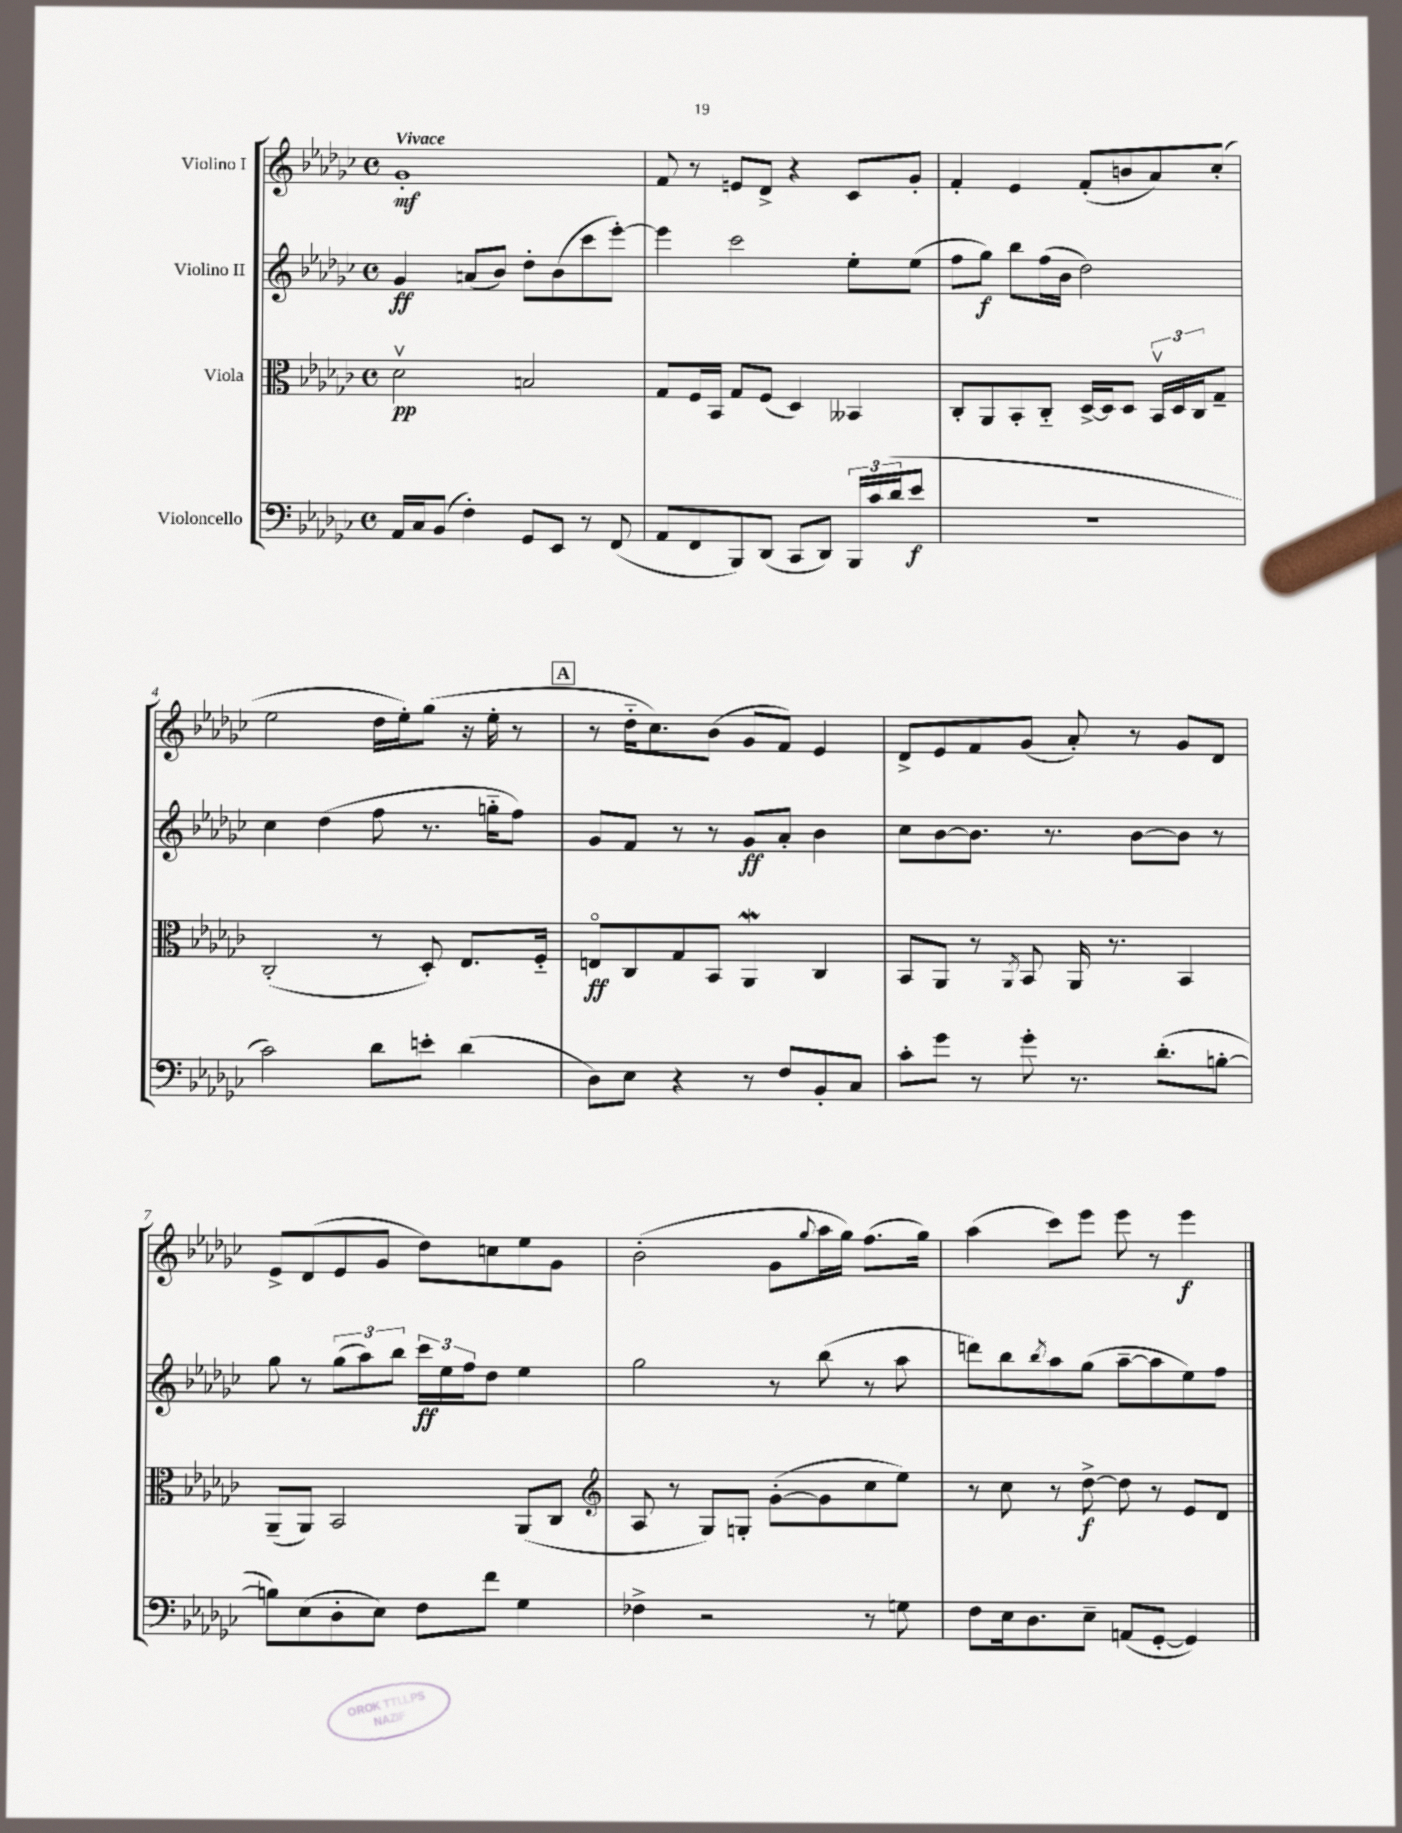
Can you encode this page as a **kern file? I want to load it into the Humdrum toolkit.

**kern	**kern	**kern	**kern
*staff4	*staff3	*staff2	*staff1
*clefF4	*clefC3	*clefG2	*clefG2
*k[b-e-a-d-g-c-]	*k[b-e-a-d-g-c-]	*k[b-e-a-d-g-c-]	*k[b-e-a-d-g-c-]
*M4/4	*M4/4	*M4/4	*M4/4
*met(c)	*met(c)	*met(c)	*met(c)
16AA-	2d-v	4g-	1g-'
16C-	.	.	.
(8BB-	.	.	.
4F')	.	(8a	.
.	.	8b-)	.
8GG-	2B	8dd-'	.
8EE-	.	(8b-	.
8r	.	8ccc-	.
(8FF	.	[8eee-')	.
=	=	=	=
8AA-	8G-	4eee-]	8f
8FF	16F	.	8r
.	16BB-	.	.
8BBB-)	8G-	2ccc-	8e
(8DD-	(8F	.	8d-^
8CC-	4D-)	.	4r
8DD-)	.	.	.
24BBB-	4BB--	8ee-'	8c-
(24c-	.	.	.
24d-	.	.	.
8e-	.	(8ee-	8g-'
=	=	=	=
1r	8C-'	8ff	4f'
.	8AA-	8gg-)	.
.	8BB-'	8bb-	4e-
.	8C-'~	(16ff	.
.	.	16b-	.
.	[16D-^	2dd-)	(8f'
.	16D-]	.	.
.	8D-	.	8b
.	24BB-v	.	8a-)
.	24D-	.	.
.	24C-	.	.
.	8G-~	.	(8cc-'
=	=	=	=
2c-)	(2C-'	4cc-	2ee-
.	.	(4dd-	.
8d-	8r	8ff	16dd-
.	.	.	16ee-')
8e'	8D-')	8.r	(8gg-
(4d-	8.E-	.	16r
.	.	16gg'~	16ee-'
.	.	8ff)	8r
.	16F'~	.	.
=	=	=	=
8D-)	8Eo	8g-	8r
8E-	8C-	8f	16dd-'~
.	.	.	8.cc-)
4r	8G-	8r	.
.	8BB-	8r	(8b-
8r	4AA-	8g-	8g-
8F	.	8a-'	8f)
8BB-'	4C-	4b-	4e-
8C-	.	.	.
=	=	=	=
8c-'	8BB-	8cc-	8d-^
8g-	8AA-	[8b-	8e-
8r	8r	8.b-]	8f
.	8qAA-	.	.
8g-'	8BB-	.	(8g-
.	.	8.r	.
8.r	16AA-	.	8a-')
.	8.r	.	.
.	.	[8b-	8r
(8.d-'	.	.	.
.	4BB-	8b-]	8g-
[8B'	.	8r	8d-
=	=	=	=
8B])	(8AA-~	8gg-	8e-^
(8E-	8AA-)	8r	(8d-
8D-'	2BB-	(12gg-	8e-
.	.	12aa-)	.
8E-)	.	.	8g-
.	.	12bb-	.
8F	.	24ccc-	8dd-)
.	.	24ee-	.
.	.	24ff	.
8f	.	8dd-	8cc
4G-	(8AA-	4ee-	8ee-
.	8C-	.	8g-
=	=	=	=
*	*clefG2	*	*
4F-^	8A-	2gg-	(2b-'
.	8r	.	.
2r	8G-)	.	.
.	8G'	.	.
.	([8g-'	8r	8g-
.	.	.	8qqgg-
.	8g-]	(8bb-	16aa-
.	.	.	16gg-)
8r	8cc-	8r	(8.ff
8G	8ee-)	8aa-	.
.	.	.	16gg-)
=	=	=	=
8F	8r	8ddd)	(4aa-
16E-	8cc-	8bb-	.
8.D-	.	.	.
.	.	8qbb-	.
.	8r	8aa-	8ccc-)
8E-~	[8dd-^	(8gg-	8eee-
(8AA	8dd-]	[8aa-~	8eee-
[8GG-'	8r	8aa-]	8r
4GG-])	8e-	8ee-)	4eee-
.	8d-	8ff	.
==	==	==	==
*-	*-	*-	*-
